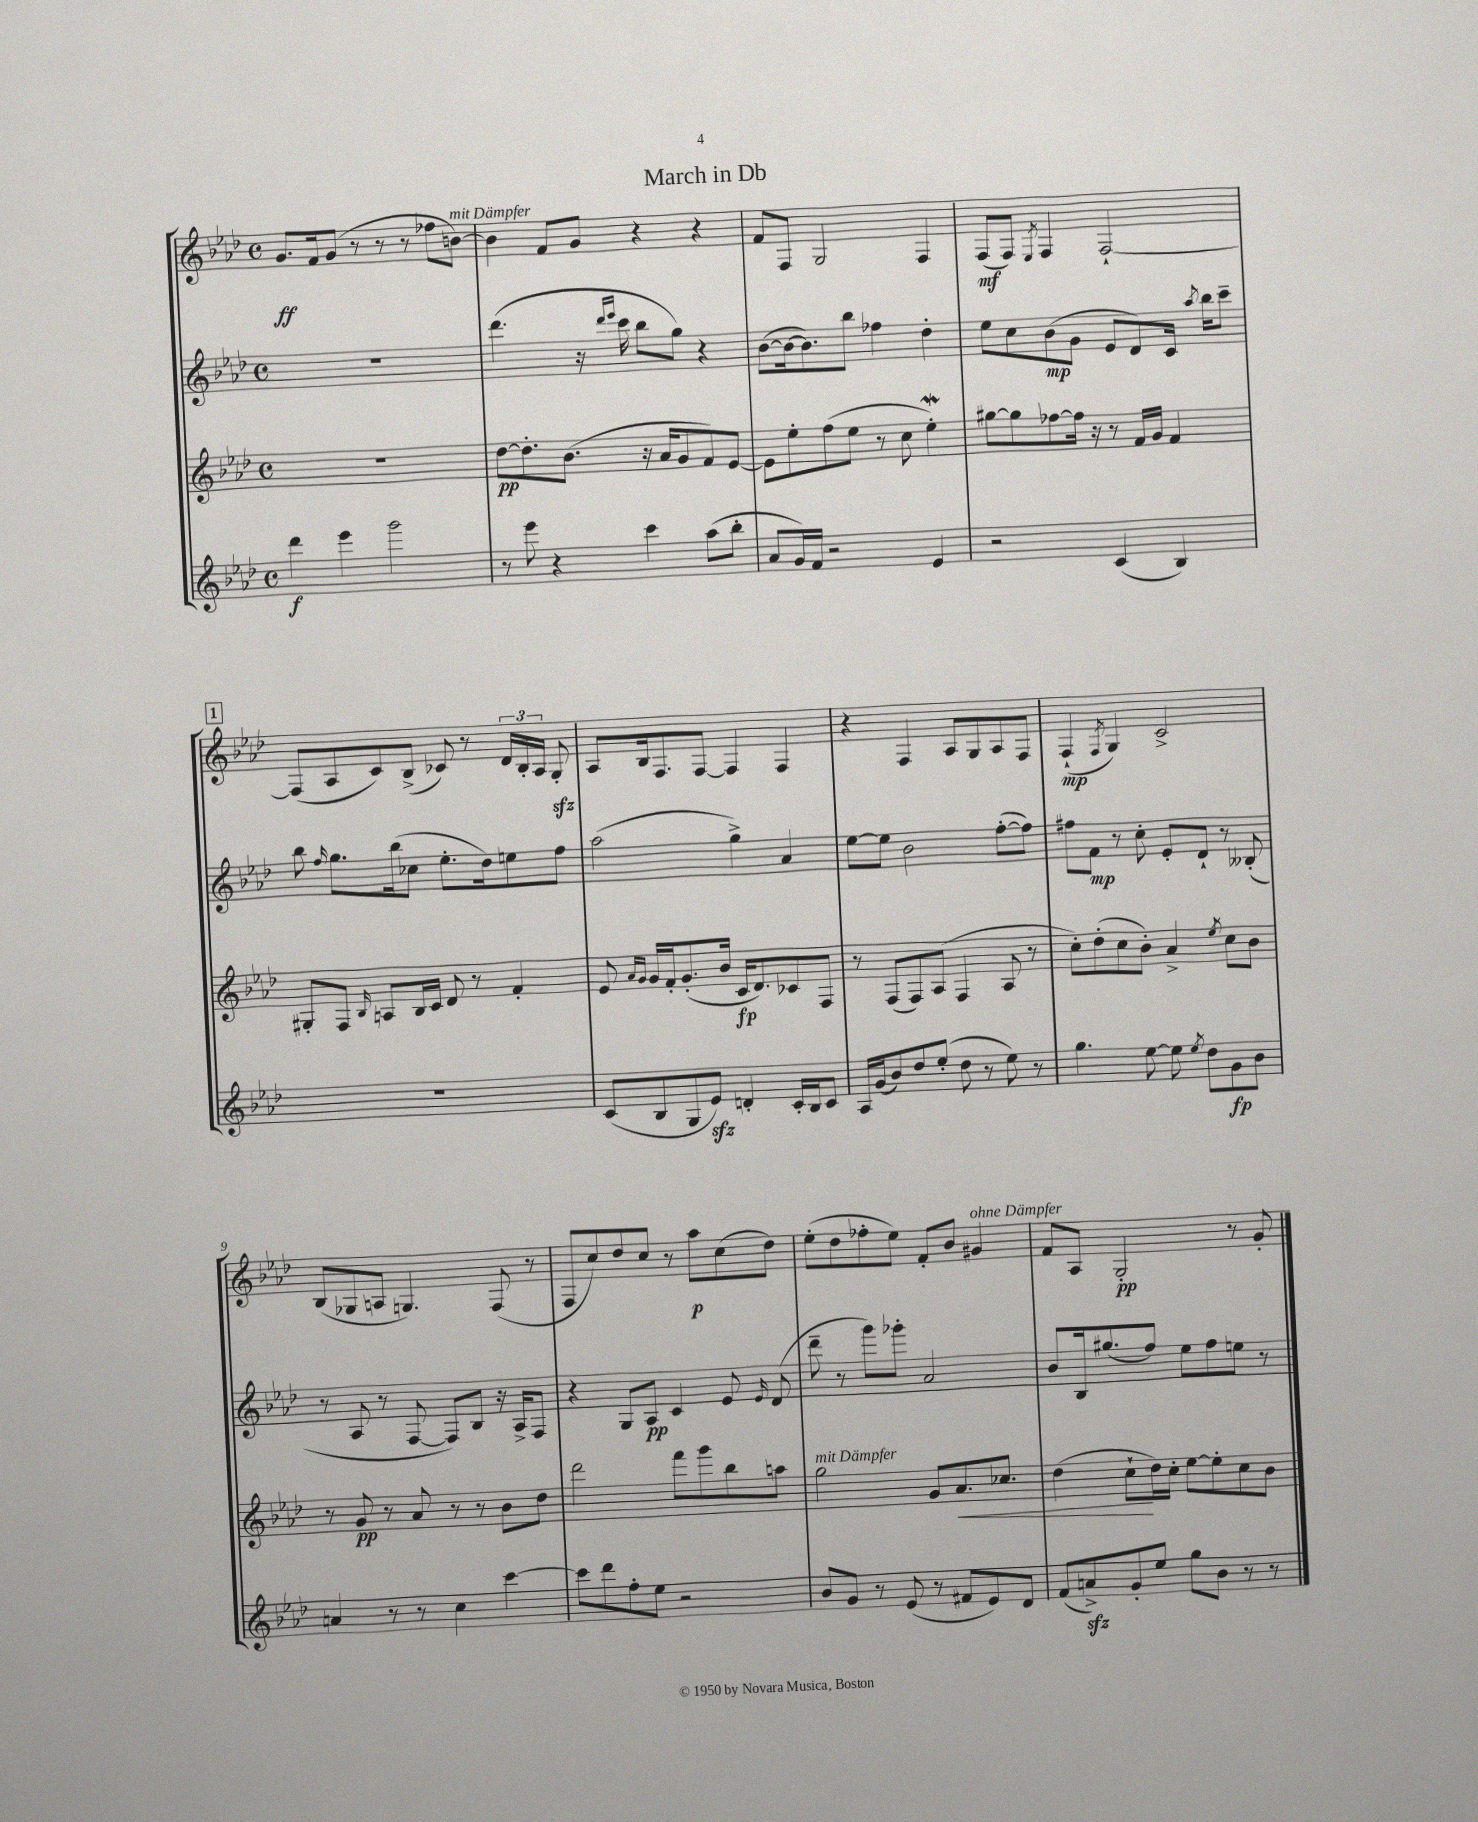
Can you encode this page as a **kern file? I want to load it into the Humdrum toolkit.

**kern	**dynam	**kern	**dynam	**kern	**dynam	**kern	**dynam
*part4	*part4	*part3	*part3	*part2	*part2	*part1	*part1
*staff4	*staff4	*staff3	*staff3	*staff2	*staff2	*staff1	*staff1
*clefG2	*	*clefG2	*	*clefG2	*	*clefG2	*
*k[b-e-a-d-]	*	*k[b-e-a-d-]	*	*k[b-e-a-d-]	*	*k[b-e-a-d-]	*
*M4/4	*	*M4/4	*	*M4/4	*	*M4/4	*
*met(c)	*	*met(c)	*	*met(c)	*	*met(c)	*
=1	=1	=1	=1	=1	=1	=1	=1
4ddd-\	f	1r	.	1r	.	8.g/L	ff
.	.	.	.	.	.	16f/k	.
4eee-\	.	.	.	.	.	(8g/J	.
.	.	.	.	.	.	8r	.
2ggg\	.	.	.	.	.	8r	.
.	.	.	.	.	.	8r	.
.	.	.	.	.	.	8ff-X\L	.
!	!	!	!	!	!	!LO:TX:a:i:t=mit Dämpfer	!
.	.	.	.	.	.	[8bn\J)	.
=2	=2	=2	=2	=2	=2	=2	=2
8r	.	[8dd-\L	pp	(4.ddd-\	.	4b\]	.
8eee-\	.	8.dd-'\]	.	.	.	.	.
4r	.	.	.	.	.	8f/L	.
.	.	(8.b-\J	.	.	.	.	.
.	.	.	.	16r	.	8g/J	.
.	.	.	.	16qqddd-/LL	.	.	.
.	.	.	.	16qqeee-/JJ	.	.	.
.	.	.	.	16ccc\	.	.	.
4ccc\	.	16r	.	8bb-\L	.	4r	.
.	.	16a-/KL	.	.	.	.	.
.	.	8g/	.	8gg\J)	.	.	.
(8aa-\L	.	8f/)	.	4r	.	4r	.
8bb-'\J	.	[8e-/J	.	.	.	.	.
=3	=3	=3	=3	=3	=3	=3	=3
8a-/L	.	8e-\L]	.	([8b-\L	.	8f/L	.
16g/L)	.	8ee-'\	.	16b-\k_	.	8F/J	.
16f/JJ	.	.	.	8.b-\])	.	.	.
2r	.	(8ff\	.	.	.	2G/	.
.	.	8ee-\J	.	8bb-\J	.	.	.
.	.	8r	.	4ff-X\	.	.	.
.	.	8cc\	.	.	.	.	.
4e-/	.	4ee-W'\)	.	4dd-'\	.	4F/	.
=4	=4	=4	=4	=4	=4	=4	=4
2r	.	[8gg#X\L	.	8ee-\L	.	(8F/L	mf
.	.	8gg#\]	.	8cc\	.	8F/J)	.
.	.	.	.	.	.	8qE-/	.
.	.	[8ff-X\	.	(8b-\	mp	4F/	.
.	.	16ff-\Jk]	.	8g\J	.	.	.
.	.	16r	.	.	.	.	.
(4c/	.	8r	.	8e-/L	.	[2F`/	.
.	.	16f/LL	.	8d-/)	.	.	.
.	.	16g/JJ	.	.	.	.	.
4B-/)	.	4f/	.	16c/Jk	.	.	.
.	.	.	.	8qaa-/	.	.	.
.	.	.	.	16bb-\KL	.	.	.
.	.	.	.	8ccc~\J	.	.	.
!!LO:LB:g=z
!!LO:REH:place=s1:t=1
=5	=5	=5	=5	=5	=5	=5	=5
1r	.	8G#X'/L	.	8bb-\	.	(8F/L]	.
.	.	.	.	16qqff/	.	.	.
.	.	8F/J	.	8.gg\L	.	8A-/	.
.	.	16qqB-/	.	.	.	.	.
.	.	8An/L	.	.	.	8c/)	.
.	.	.	.	(16bb-\k	.	.	.
.	.	16B-/L	.	8cc-X\J	.	(8B-^/J	.
.	.	16c/JJ	.	.	.	.	.
.	.	8d-/	.	8.ee-'\L	.	8c-X/)	.
.	.	8r	.	.	.	8r	.
.	.	.	.	16dd-\k)	.	.	.
.	.	4f'/	.	8een\	.	24d-/LL	.
.	.	.	.	.	.	24B-'/	.
.	.	.	.	.	.	24A-/JJ	.
.	.	.	.	8ff\J	.	8Gzz'/	.
=6	=6	=6	=6	=6	=6	=6	=6
(8c/L	.	8e-/	.	(2aa-\	.	8A-/L	.
.	.	16qqa-/LL	.	.	.	.	.
.	.	16qqg/JJ	.	.	.	.	.
8B-/	.	16g/LL	.	.	.	16B-/k	.
.	.	16f'/J	.	.	.	8.F/	.
8G/	.	(8.g'/	.	.	.	.	.
8e-zz/J)	.	.	.	.	.	[8F/J	.
.	.	16b-/Jk	.	.	.	.	.
4dn'/	.	16c/KL	fp	4gg^\)	.	4F/]	.
.	.	8.d-/)	.	.	.	.	.
16c'/LL	.	8c-X/	.	4a-/	.	4F/	.
16B-/J	.	.	.	.	.	.	.
8c/J	.	8F/J	.	.	.	.	.
=7	=7	=7	=7	=7	=7	=7	=7
16A-/LL	.	8r	.	[8ee-\L	.	4r	.
(16g/J	.	.	.	.	.	.	.
8b-/)	.	(8F/L	.	8ee-\J]	.	.	.
8dd-/	.	8F/)	.	2b-\	.	4F/	.
(8ee-'/J	.	(8A-/J	.	.	.	.	.
8dd-\	.	4F/	.	.	.	8A-/L	.
8r	.	.	.	.	.	8G/	.
8ee-\)	.	8A-/	.	([8ff'\L	.	8A-/	.
8r	.	8r	.	8ff\J])	.	8F/J	.
=8	=8	=8	=8	=8	=8	=8	=8
4.gg\	.	8cc'\L)	.	8ff#X\L	.	(4F`/	mp
.	.	(8dd-'\	.	8f\J	mp	.	.
.	.	.	.	.	.	8qF/	.
.	.	8cc\	.	8r	.	4G/)	.
[8ee-\	.	8b-'\J)	.	8cc'\	.	.	.
8ee-\]	.	4a-^/	.	8e-'/L	.	2c^/	.
8qee-/	.	.	.	.	.	.	.
8dd-\L	.	.	.	8d-`/J	.	.	.
.	.	8qee-/	.	.	.	.	.
8g\	fp	8cc\L	.	8r	.	.	.
8b-\J	.	8b-\J	.	(8B--X'/	.	.	.
!!LO:LB:g=z
=9	=9	=9	=9	=9	=9	=9	=9
4an/	.	8r	.	8r	.	(8B-/L	.
.	.	8g/	pp	8A-/	.	8G-X/	.
8r	.	8r	.	8r	.	8An/J	.
8r	.	8a-/	.	[8F/	.	4.Gn/)	.
4cc\	.	8r	.	8F/L])	.	.	.
.	.	8r	.	8B-/J	.	.	.
[4ccc\	.	8b-\L	.	16r	.	(8F/	.
.	.	.	.	16A-^/KL	.	.	.
.	.	8dd-\J	.	8F/J	.	8r	.
=10	=10	=10	=10	=10	=10	=10	=10
8ccc\L]	.	2ddd-\	.	4r	.	8F/L	.
8ddd-\	.	.	.	.	.	8cc/)	.
8ff'\	.	.	.	8G/L	.	8dd-/	.
8ee-\J	.	.	.	8A-/J	pp	8cc/J	.
2r	.	8fff\L	.	4c/	.	8r	.
.	.	8ggg\	.	.	.	8aa-\L	p
.	.	8bb-\	.	8e-/	.	(8cc\	.
.	.	.	.	16qqe-/	.	.	.
.	.	8aan\J	.	(8d-/	.	8dd-\J)	.
=11	=11	=11	=11	=11	=11	=11	=11
!	!	!LO:TX:a:i:t=mit Dämpfer	!	!	!	!	!
8b-/L	.	2gg\	.	8ddd-~\	.	(8ee-'\L	.
8g/J	.	.	.	8r	.	8dd-\	.
8r	.	.	.	8ggg\L)	.	8ff-X'\	.
(8e-/	.	.	.	8ggg-X'\J	.	8ee-\J)	.
8r	.	8g/L	.	2a-/	.	8f'/L	.
!	!	!	!LO:HP:b	!	!	!	!
8f#X/L	.	8.a-/	<	.	.	8b-/J	.
!	!	!	!	!	!	!LO:TX:a:i:t=ohne Dämpfer	!
8e-/)	.	.	.	.	.	4g#X/	.
.	.	8.cc-X/J	.	.	.	.	.
8d-/J	.	.	.	.	.	.	.
=12	=12	=12	=12	=12	=12	=12	=12
(8f/L	.	(4dd-\	.	8b-/L	.	8f/L	.
8anzz^/)	.	.	.	16B-/k	.	8A-/J	.
.	.	.	.	(8.gg#X/	.	.	.
8g'/	.	8cc`\L	.	.	.	2G'/	pp
8ee-/J	.	16dd-\L)	[	8ff/J)	.	.	.
.	.	16cc'\JJ	.	.	.	.	.
8gg\L	.	[8ee-\L	.	8ee-\L	.	.	.
8b-\J	.	8ee-'\]	.	8ff\	.	.	.
8r	.	8cc\	.	8een\J	.	8r	.
8r	.	8b-\J	.	8r	.	8g'/	.
==	==	==	==	==	==	==	==
*-	*-	*-	*-	*-	*-	*-	*-
